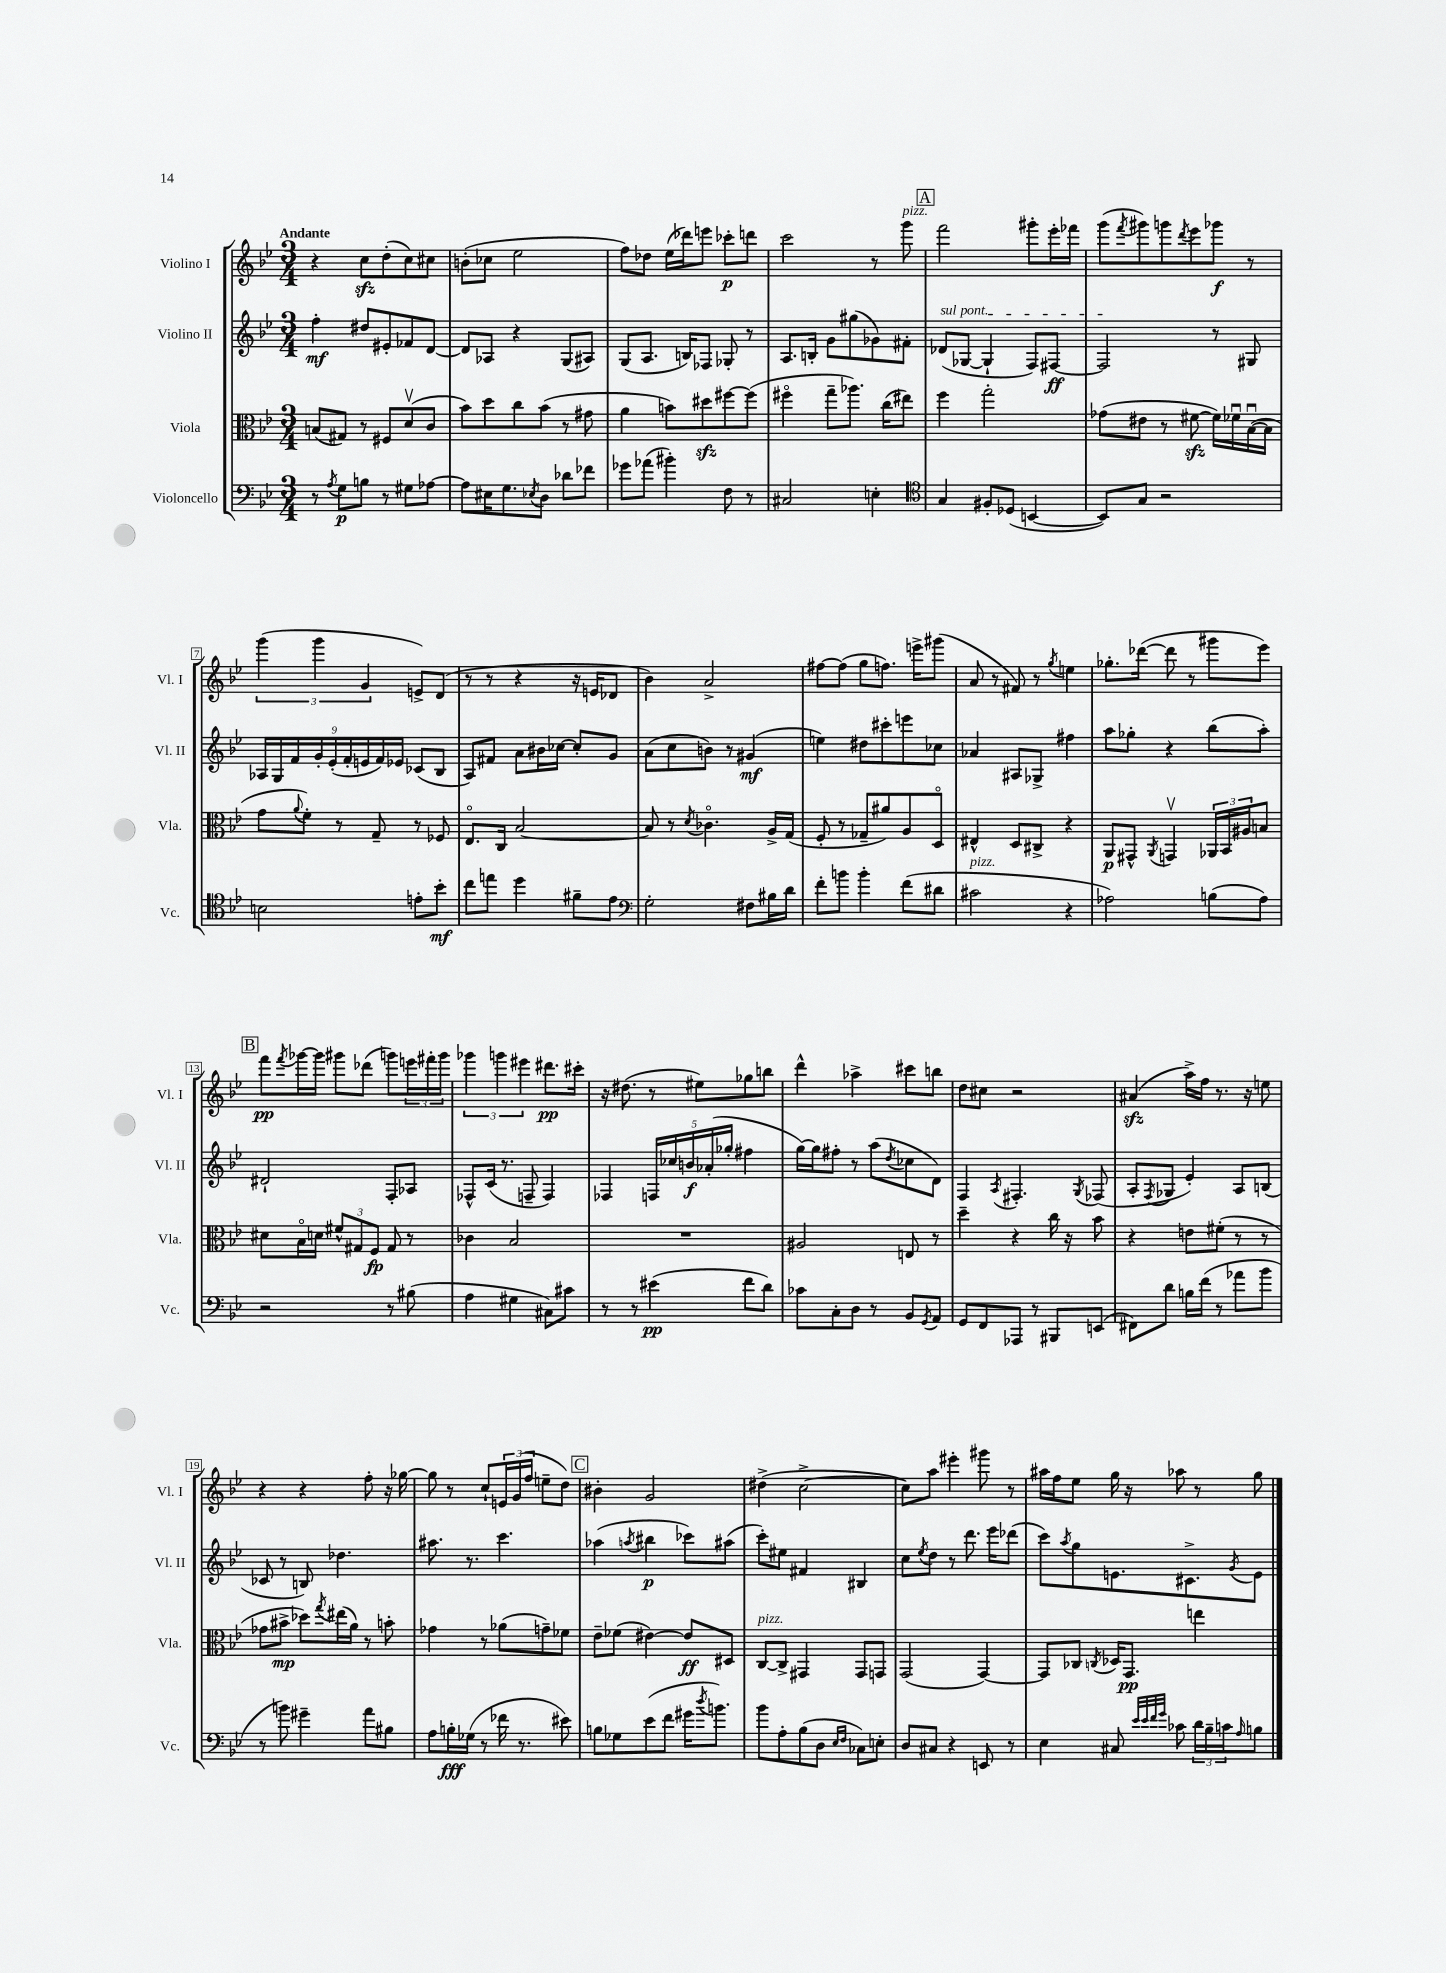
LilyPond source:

<<
\new StaffGroup <<
\new Staff = "s0" \with { instrumentName = "Violino I" shortInstrumentName = "Vl. I" } {
    \clef treble \key bes \major \numericTimeSignature \time 3/4 \tempo "Andante"
    r4 c''8\sfz d''8-.( c''8) cis''8 |
    b'8-.( ces''8 ees''2 |
    f''8) des''8 ees''16( des'''16) e'''8 ces'''8-.\p d'''8 |
    c'''2 r8 g'''8^\markup { \italic "pizz." } |
    \mark \markup { \box "A" } f'''2 gis'''8-. ees'''16-. fes'''16 |
    g'''8( \acciaccatura { f'''8 } gis'''8) g'''8 \acciaccatura { d'''8 } ees'''8 ges'''8\f r8 |
    \tuplet 3/2 { g'''4( g'''4 g'4 } e'8->) d'8( |
    r8 r8 r4 r16 e'16 des'8 |
    bes'4) a'2-> |
    fis''8~ fis''8( g''8 f''8.) e'''16-> gis'''8( |
    a'8 r8 fis'8) r8 \acciaccatura { g''8 } e''4 |
    ges''8.-. des'''16~( des'''8 r8 gis'''8 ees'''8) |
    \mark \markup { \box "B" } f'''8\pp \acciaccatura { f'''8 } ges'''16~ ges'''16 gis'''8 des'''8( g'''8) \tuplet 3/2 { e'''16 fis'''16-. g'''16 } |
    \tuplet 3/2 { ges'''4 g'''4 eis'''4 } dis'''8.\pp cis'''16-. |
    r16 dis''8.( r8 eis''8) ges''8 b''8 |
    d'''4-^ aes''4-> cis'''8 b''8 |
    d''8 cis''8 r2 |
    ais'4\sfz( a''16->) f''16 r8. r16 e''8 |
    r4 r4 f''8-. r16 ges''16~ |
    ges''8 r8 c''8-! \tuplet 3/2 { e'16 g'16( f''16 } e''8-- d''8) |
    \mark \markup { \box "C" } bis'4-. g'2 |
    dis''4->( c''2~-> |
    c''8) a''8 eis'''4-. gis'''8 r8 |
    ais''16 f''16 ees''8 g''16 r16 aes''8 r8 g''8 \bar "|." |
}
\new Staff = "s1" \with { instrumentName = "Violino II" shortInstrumentName = "Vl. II" } {
    \clef treble \key bes \major \numericTimeSignature \time 3/4
    f''4-.\mf dis''8 eis'8-. fes'8 d'8~ |
    d'8 aes8 r4 g8( ais8) |
    g8( a8. b16) fes8 ges8-. r8 |
    a8. b16-. g'8 gis''8( ges'8) fis'8-. |
    \mark \markup { \box "A" } \once \override TextSpanner.bound-details.left.text = \markup { \italic "sul pont." } des'8\startTextSpan( ges8~ ges4-! f8) fis8~\ff |
    fis2\stopTextSpan r8 gis8 |
    \tuplet 9/8 { aes16 g16 f'16 g'16-. ees'16-.( f'16-. e'16 f'16) ees'16 } ces'8( bes8 |
    a8) fis'8 a'8 bis'16 ces''16~ ces''8-. g'8 |
    a'8( c''8 b'8) r8 gis'4\mf( |
    e''4) dis''8 cis'''8-. e'''8 ces''8 |
    aes'4 ais8 ges8-> fis''4 |
    a''8 ges''8-. r4 bes''8( a''8-.) |
    \mark \markup { \box "B" } dis'2-! f8-. aes8 |
    fes8-^ c'16( r8. f8-- f4) |
    fes4 \tuplet 5/4 { f16 ces''16 b'16\f aes'16-.( ges''16-. } fis''4 |
    g''16~) g''16 fis''8-. r8 a''8( \acciaccatura { d''8 } ces''8 d'8) |
    f4 \acciaccatura { a8 } fis4.-. \acciaccatura { g8 } fes8( |
    a8-. \acciaccatura { f8 } ges8 ees'4-.) a8 b8( |
    ces'8 r8 b8) des''4. |
    ais''8. r8. c'''4. |
    \mark \markup { \box "C" } aes''4( \acciaccatura { a''8 } bis''4\p ces'''8) ais''8( |
    c'''8-.) eis''8 fis'4 bis4 |
    c''8 \acciaccatura { ees''8 } d''8 r8 d'''8. ees'''16 des'''8( |
    c'''8) \acciaccatura { a''8 } g''8 e'8. cis'8.-> \acciaccatura { g'8 } e'8 \bar "|." |
}
\new Staff = "s2" \with { instrumentName = "Viola" shortInstrumentName = "Vla." } {
    \clef alto \key bes \major \numericTimeSignature \time 3/4
    b8( gis8) r8 fis8 d'8\upbow( c'8 |
    bes'8) d''8 c''8 bes'8( r8 gis'8 |
    a'4 b'8) dis''8\sfz fis''8~ fis''8( |
    fis''4\flageolet g''8-- aes''8.) c''16( eis''8) |
    \mark \markup { \box "A" } f''4 g''2-. |
    ges'8( eis'8 r8 fis'8~\sfz fis'16) fes'16\downbow bes16~\downbow( bes16 |
    g'8 \appoggiatura { a'8 } f'8-.) r8 g8-- r8 fes8 |
    ees8.\flageolet c16 bes2~ |
    bes8 r8 \acciaccatura { d'8 } ces'4.\flageolet a16-> g16( |
    f8-. r8 ges8-- ais'8) a8 d8\flageolet |
    eis4-^ d8 cis8-> r4 |
    a,8\p gis,8-^ \acciaccatura { a,8 } g,4\upbow \tuplet 3/2 { aes,16 bes,16 ais16 } b8 |
    \mark \markup { \box "B" } dis'8 bes16\flageolet d'16 \tuplet 3/2 { fis'8-^ gis8 f8\fp } gis8 r8 |
    ces'4 bes2 |
    R2. |
    ais2 e8 r8 |
    d''4-- r4 c''16 r16 bes'8 |
    r4 e'8 fis'8-.( r8 r8 |
    ges'8 bis'8->\mp des''8) \acciaccatura { g''8 } eis''16( a'16) r8 b'8-. |
    ges'4 r8 aes'8( g'8--) fes'8 |
    \mark \markup { \box "C" } ees'8-- fes'8( eis'4~) eis'8\ff dis8 |
    c8~^\markup { \italic "pizz." } c8-> gis,4 gis,8 g,8 |
    g,2( g,4~) |
    g,8 ces8 \acciaccatura { c8 } des16 g,8.\pp e''4 \bar "|." |
}
\new Staff = "s3" \with { instrumentName = "Violoncello" shortInstrumentName = "Vc." } {
    \clef bass \key bes \major \numericTimeSignature \time 3/4
    r8 \acciaccatura { a8 } g8\p b8 r8 gis8 aes8~ |
    aes8 eis16 g8. \acciaccatura { ees8 } d8 des'8 fes'8 |
    ges'8 aes'8( bis'4-.) f8 r8 |
    cis2 e4-. |
    \mark \markup { \box "A" } \clef tenor g4 fis8-. des8( b,4~ |
    b,8) g8 r2 |
    b2 e'8-. bes'8-.\mf |
    c''8 e''8 d''4 fis'8-- ees'8 |
    \clef bass g2-. fis8 bis16 d'16 |
    f'8-. b'8 b'4-. f'8( dis'8 |
    cis'2^\markup { \italic "pizz." } r4 |
    aes2) b8( aes8) |
    \mark \markup { \box "B" } r2 r8 bis8( |
    a4 gis4 cis8) cis'8 |
    r8 r8 eis'4\pp( f'8 d'8) |
    ces'8 c8-. d8 r8 bes,8 \acciaccatura { g,8 } a,8 |
    g,8 f,8 aes,,8 r8 bis,,8 e,8( |
    fis,8) d'8 b16 f'16( r8 aes'8 bes'8 |
    r8 b'8) gis'4-- a'8 bis8 |
    a8 b16-.\fff ges16( r8 fes'16 r8. eis'8) |
    \mark \markup { \box "C" } b8 ges8 ees'8( f'8 gis'16 \acciaccatura { d''8 } b'8.) |
    bes'8 a8-. bes8( d8 \grace { ees16 f16 } ces8) e8-. |
    d8 cis8 r4 e,8 r8 |
    ees4 cis8 \grace { ees'32 ees'32 f'32 g'32 } ces'8 \tuplet 3/2 { d'16 bes16-- c'16 } \grace { a16 } b8 \bar "|." |
}
>>
>>
\layout { \context { \Score \override BarNumber.stencil = #(make-stencil-boxer 0.1 0.3 ly:text-interface::print) } }
